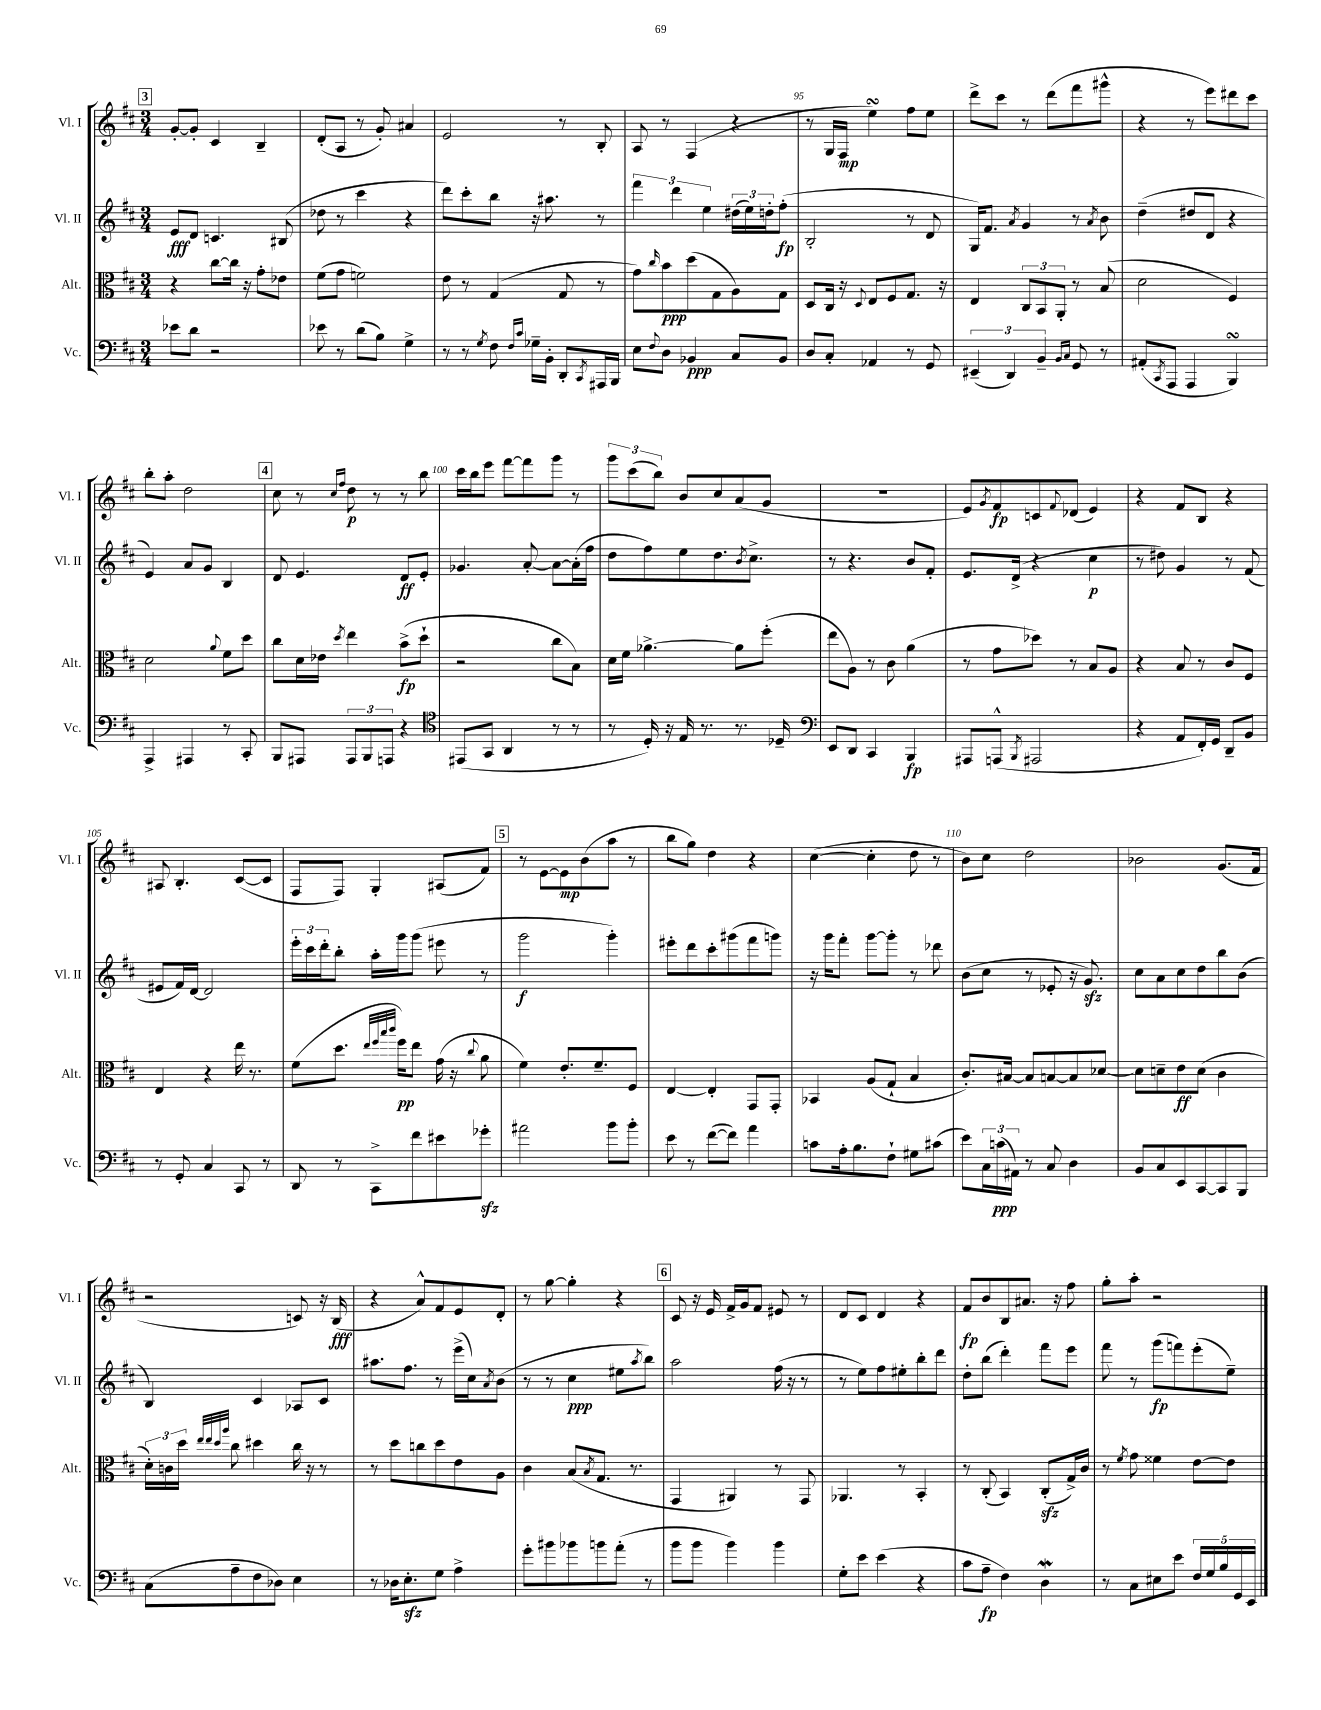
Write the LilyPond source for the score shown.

<<
\new StaffGroup <<
\new Staff = "s0" \with { instrumentName = "Vl. I" shortInstrumentName = "Vl. I" } {
    \clef treble \key d \major \numericTimeSignature \time 3/4
    \mark \markup { \box "3" } g'8~-. g'8-. cis'4 b4-- |
    d'8-.( a8 r8 g'8-.) ais'4 |
    e'2 r8 b8-. |
    a8 r8 fis4( r4 |
    r8 g16 fis16\mp e''4\turn) fis''8 e''8 |
    d'''8-> cis'''8 r8 d'''8( fis'''8 gis'''8-^ |
    r4 r8 e'''8) dis'''8 cis'''8 |
    b''8-. a''8-. d''2 |
    \mark \markup { \box "4" } cis''8 r8 \grace { cis''16 fis''16 } d''8\p r8 r8 b''8 |
    cis'''16 b''16 e'''8 fis'''8~ fis'''8 g'''8 r8 |
    \tuplet 3/2 { g'''8 cis'''8( b''8) } b'8 cis''8 a'8( g'8 |
    R2. |
    e'8) \acciaccatura { g'8 } fis'8\fp c'8 \appoggiatura { fis'8 } des'8( e'4) |
    r4 fis'8 b8 r4 |
    ais8 b4.-. cis'8~( cis'8 |
    fis8 fis8) g4-. ais8( fis'8) |
    \mark \markup { \box "5" } r8 e'8~ e'8\mp b'8( a''8 r8 |
    b''8 g''8) d''4 r4 |
    cis''4~( cis''4-. d''8 r8 |
    b'8) cis''8 d''2 |
    bes'2 g'8.( fis'16 |
    r2 c'8) r16 b16\fff( |
    r4 a'8-^) fis'8 e'8 d'8-. |
    r8 g''8~ g''4-. r4 |
    \mark \markup { \box "6" } cis'8 r16 e'16 fis'16-> g'16 fis'8 eis'8 r8 |
    d'8 cis'8 d'4 r4 |
    fis'8\fp b'8 b8 ais'8. r16 fis''8 |
    g''8-. a''8-. r2 \bar "|." |
}
\new Staff = "s1" \with { instrumentName = "Vl. II" shortInstrumentName = "Vl. II" } {
    \clef treble \key d \major \numericTimeSignature \time 3/4
    \mark \markup { \box "3" } e'8\fff d'8 c'4. bis8( |
    des''8 r8 cis'''4 r4 |
    d'''8) cis'''8-. b''8 r16 ais''8. r8 |
    \tuplet 3/2 { fis'''4 d'''4 e''4 } \tuplet 3/2 { dis''16( e''16) d''16-. } fis''8-.\fp( |
    b2-. r8 d'8 |
    g16) fis'8. \acciaccatura { a'8 } g'4 r8 \acciaccatura { a'8 } b'8 |
    d''4--( dis''8 d'8 r4 |
    e'4) a'8 g'8 b4 |
    \mark \markup { \box "4" } d'8 e'4. d'8\ff e'8-. |
    ges'4. a'8~-. a'8~ a'16-.( fis''16 |
    d''8 fis''8) e''8 d''8. \acciaccatura { b'8 } cis''8.-> |
    r8 r4. b'8 fis'8-. |
    e'8. d'16->( r4 cis''4\p |
    r8 dis''8) g'4 r8 fis'8( |
    eis'8 fis'16) d'16~ d'2 |
    \tuplet 3/2 { e'''16-. cis'''16 d'''16-. } b''8-. a''16-. g'''16 g'''8( eis'''8 r8 |
    \mark \markup { \box "5" } g'''2\f g'''4-.) |
    eis'''8-. d'''8 cis'''8-. gis'''8( fis'''8 g'''8) |
    r16 g'''16 fis'''8-. g'''8~ g'''8-. r8 des'''8 |
    b'8( cis''8 r8 ees'8-. r16 g'8.\sfz) |
    cis''8 a'8 cis''8 d''8 b''8 b'8( |
    b4) cis'4 aes8 cis'8 |
    ais''8. fis''8. r8 e'''16->( cis''16) \acciaccatura { a'8 } b'8( |
    r8 r8 cis''4\ppp eis''8 \acciaccatura { a''8 } b''8) |
    \mark \markup { \box "6" } a''2 fis''16( r16 r8 |
    r8 e''8) fis''8 eis''8-. b''8-. d'''8 |
    d''8-. b''8( d'''4-.) fis'''8 e'''8 |
    fis'''8 r8 g'''8\fp( f'''8) e'''8-.( e''8--) \bar "|." |
}
\new Staff = "s2" \with { instrumentName = "Alt." shortInstrumentName = "Alt." } {
    \clef alto \key d \major \numericTimeSignature \time 3/4
    \mark \markup { \box "3" } r4 cis''8~ cis''16 r16 g'8-. ees'8 |
    fis'8( g'8 f'2) |
    e'8 r8 g4( g8 r8 |
    g'8) \grace { cis''16 } b'8\ppp d''8( g8 a8) g8 |
    d8 cis16 r16 \appoggiatura { d8 } e8 fis8 g8. r16 |
    e4 \tuplet 3/2 { cis8 b,8 a,8-. } r8 b8( |
    d'2 fis4) |
    d'2 \appoggiatura { a'8 } fis'8 d''8 |
    \mark \markup { \box "4" } cis''8 d'16 ees'16 \acciaccatura { d''8 } e''4 b'8->\fp( d''8-! |
    r2 cis''8 b8) |
    d'16 fis'16 aes'4.~-> aes'8 fis''8-.( |
    e''8 a8) r8 cis'8 a'4( |
    r8 g'8 des''8) r8 b8 a8 |
    r4 b8 r8 cis'8 fis8 |
    e4 r4 e''16 r8. |
    fis'8( d''8. \grace { e''32 fis''32 b''32 cis'''32 } fis''16\pp) e''8 g'16( r16 \appoggiatura { cis''8 } a'8 |
    \mark \markup { \box "5" } fis'4) e'8.-. fis'8.-- fis8 |
    e4~ e4-. g,8 g,8-. |
    bes,4 a8( g8-! b4 |
    cis'8.-.) bis16~ bis8 b8~ b8 des'8~ |
    des'8 d'8-- e'8\ff d'8( cis'4 |
    \tuplet 3/2 { d'16-.) c'16 d''16 } \grace { e''32 e''32 d''32 a''32 } cis''8 dis''4 cis''16 r16 r8 |
    r8 d''8 c''8 d''8 e'8 a8 |
    cis'4 b8( \acciaccatura { b8 } g8. r8. |
    \mark \markup { \box "6" } g,4 ais,4) r8 g,8 |
    aes,4. r8 b,4-. |
    r8 cis8-.( b,4) cis8-.\sfz( g16->) cis'16 |
    r8 \acciaccatura { fis'8 } g'8 fisis'4 e'8~ e'8 \bar "|." |
}
\new Staff = "s3" \with { instrumentName = "Vc." shortInstrumentName = "Vc." } {
    \clef bass \key d \major \numericTimeSignature \time 3/4
    \mark \markup { \box "3" } ees'8 d'8 r2 |
    ees'8 r8 d'8( b8) g4-> |
    r8 r8 \acciaccatura { g8 } fis8 \grace { fis16 cis'16 } ges16-- b,16-. d,8-. \acciaccatura { cis,8 } ais,,16 b,,16 |
    e8 \appoggiatura { fis8 } d8 bes,4\ppp cis8 bes,8 |
    d8 cis8-. aes,4 r8 g,8 |
    \tuplet 3/2 { eis,4--( d,4) b,4-- } \grace { b,16 cis16 } g,8 r8 |
    ais,8-.( \acciaccatura { cis,8 } a,,8 a,,4 b,,4\turn) |
    a,,4-> ais,,4 r8 cis,8-. |
    \mark \markup { \box "4" } b,,8 ais,,8 \tuplet 3/2 { ais,,8 b,,8 a,,8 } r4 |
    \clef tenor eis,8( g,8 a,4 r8 r8 |
    r8 d16-.) r16 e16 r8. r8. des16-- |
    \clef bass e,8 d,8 cis,4 b,,4\fp |
    ais,,8 a,,8-^( \acciaccatura { b,,8 } ais,,2 |
    r4 a,8 fis,16-.) g,16 d,8-- b,8 |
    r8 g,8-. cis4 cis,8 r8 |
    d,8 r8 cis,8-> fis'8 eis'8 ges'8-.\sfz |
    \mark \markup { \box "5" } ais'2 b'8 b'8-. |
    e'8 r8 fis'8~( fis'8) a'4 |
    c'8 a16-. b8. fis8-! gis8 cis'8( |
    e'8) \tuplet 3/2 { cis16 c'16\ppp( ais,16) } r8 cis8 d4 |
    b,8 cis8 e,8 cis,8~ cis,8 b,,8 |
    cis8( a8-- fis8 des8) e4 |
    r8 des16 e8.-.\sfz g8 a4-> |
    g'8-. bis'8 bes'8 b'8 a'8-.( r8 |
    \mark \markup { \box "6" } b'8 b'8 b'4) b'4 |
    g8-. e'8 e'4( r4 |
    cis'8 a8--\fp fis4) d4\mordent |
    r8 cis8 eis8 e'8 \tuplet 5/4 { fis16 g16 b16 g,16 e,16 } \bar "|." |
}
>>
>>
\layout { \context { \Score currentBarNumber = #91 \override BarNumber.break-visibility = ##(#f #t #t) barNumberVisibility = #(every-nth-bar-number-visible 5) } }
